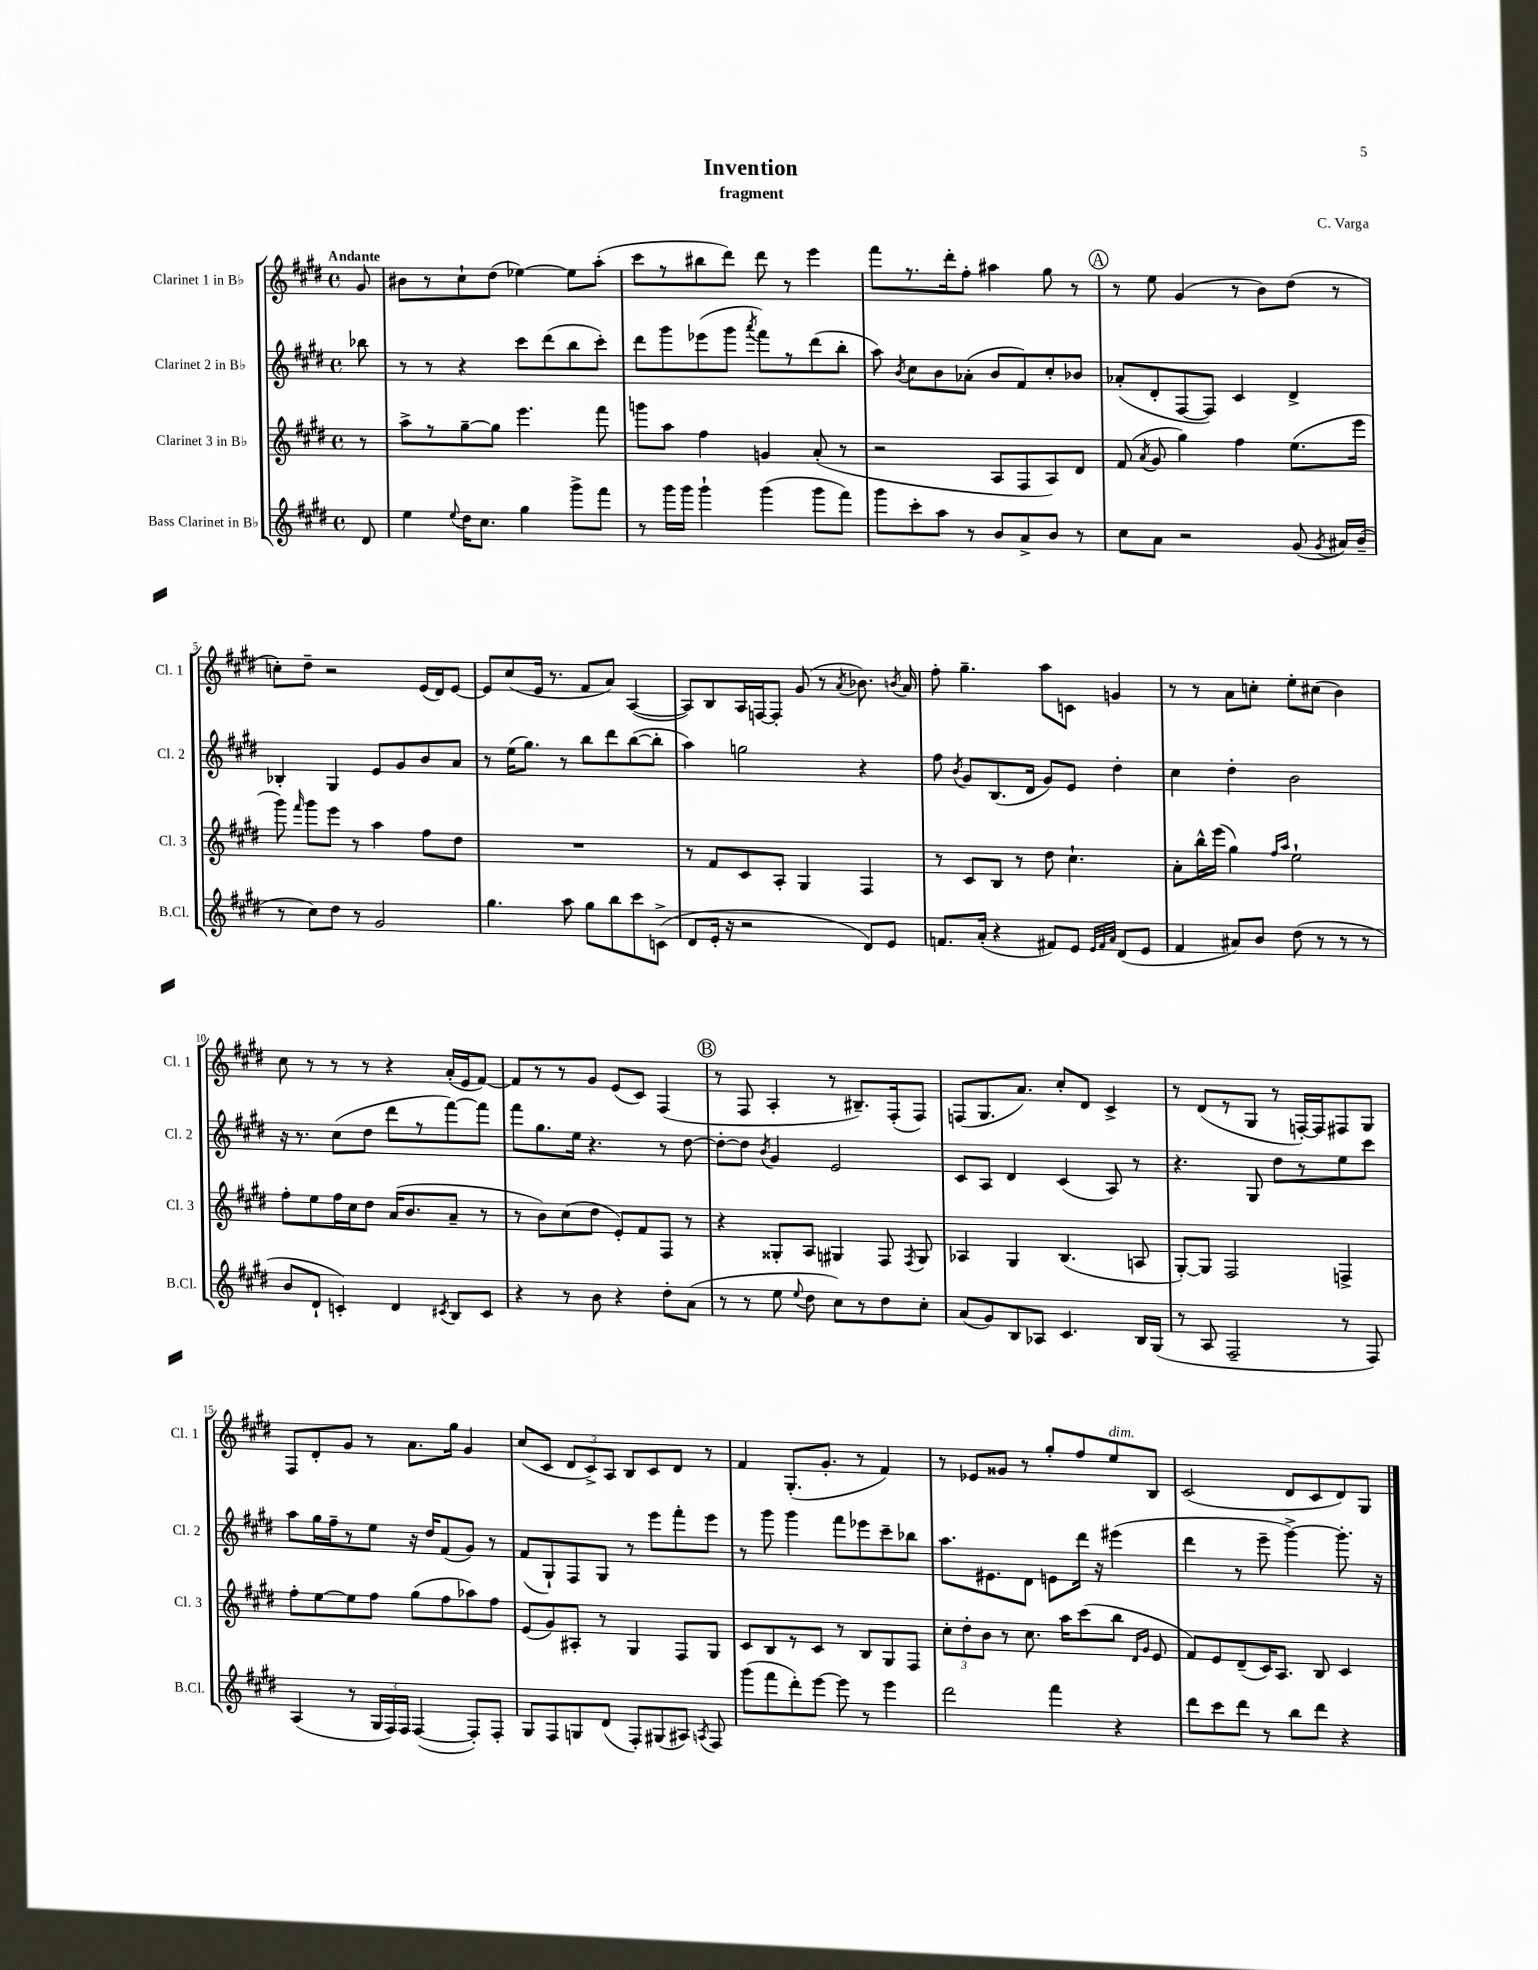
\header { title = "Invention" composer = "C. Varga" subtitle = "fragment" }
<<
\new StaffGroup <<
\new Staff = "s0" \with { instrumentName = "Clarinet 1 in Bb" shortInstrumentName = "Cl. 1" } {
    \clef treble \key e \major \defaultTimeSignature \time 4/4 \partial 8 \tempo "Andante"
    \autoBeamOff gis'8 |
    bis'8[ r8 cis''8-! dis''8]( ees''4~) ees''8[ a''8]-.( |
    cis'''8[ r8 bis''8 dis'''8]) dis'''8 r8 e'''4 |
    fis'''8[ r8. dis'''16-. fis''8]-. ais''4 gis''8 r8 |
    \mark \markup { \circle "A" } r8 e''8 gis'4( r8 b'8[) dis''8]( r8 |
    c''8[-.) dis''8]-- r2 e'16[( dis'16) e'8]~ |
    e'8[ cis''8( e'16] r8. fis'8[ a'8]) a4~( |
    a8[) b8 a16 f16~ f8]-. gis'8( r8 \acciaccatura { a'8 } bes'8.) \acciaccatura { b'8 } a'16 |
    fis''8-. gis''4.-- a''8[ c'8] g'4 |
    r8 r8 a'8[ c''8]-. e''8[-. cis''8]( b'4) |
    cis''8 r8 r8 r8 r4 a'16[-.( e'16 fis'8]~) |
    fis'8[ r8 r8 gis'8] e'8[( cis'8]) fis4( |
    \mark \markup { \circle "B" } r8 fis8 a4-. r8 bis8.[--) fis16-.( fis8]) |
    f8[( gis8. a'8.]) cis''8[-. dis'8] cis'4-> |
    r8 dis'8[( r8 gis8] r8 f16[~-.) f16 fis8 gis8] |
    fis8[ dis'8-. gis'8] r8 a'8.[ gis''16] gis'4 |
    cis''8[( cis'8] \tuplet 3/2 { dis'8[ cis'8->) a8] } b8[ cis'8 dis'8] r8 |
    fis'4 gis8.[-.( gis'8.]-. r8 fis'4) |
    r8 ees'8[ gisis'8] r8 gis''8[-. fis''8 e''8^\markup { \italic "dim." } b8] |
    cis'2( dis'8[ cis'8 dis'8) gis8] \bar "|." |
}
\new Staff = "s1" \with { instrumentName = "Clarinet 2 in Bb" shortInstrumentName = "Cl. 2" } {
    \clef treble \key e \major \defaultTimeSignature \time 4/4 \partial 8
    \autoBeamOff bes''8 |
    r8 r8 r4 cis'''8[ dis'''8( b''8 cis'''8]-.) |
    dis'''8[ gis'''8 ees'''8( gis'''8] \acciaccatura { a'''8 } fis'''8[) r8 dis'''8( b''8]-. |
    a''8) \acciaccatura { b'8 } cis''8[ b'8 aes'8]-.( b'8[ fis'8) cis''8-. bes'8] |
    \mark \markup { \circle "A" } aes'8[-.( dis'8-. fis8~ fis8]) cis'4 dis'4-> |
    bes4-. gis4 e'8[ gis'8 b'8 a'8] |
    r8 e''16[( gis''8.]) r8 b''8[ dis'''8 b''8~( b''8]-. |
    a''4) g''2 r4 |
    fis''8 \acciaccatura { b'8 } gis'8[ b8.( dis'16] gis'8[) e'8] dis''4-. |
    cis''4 dis''4-. b'2 |
    r16 r8. cis''8[( dis''8] dis'''8[ r8 fis'''8~) fis'''8] |
    fis'''8[ gis''8. e''16] r4. r8 dis''8~ |
    \mark \markup { \circle "B" } dis''8[~-. dis''8] \acciaccatura { b'8 } gis'4 e'2 |
    cis'8[ a8] dis'4 cis'4( a8) r8 |
    r4. gis8 dis''8[ r8 e''8 cis'''8] |
    a''8[ gis''16 fis''16-- r8 e''8] r16 dis''16[ fis'8( gis'8]) r8 |
    fis'8[( gis8-!) fis8 gis8] r8 e'''8[ fis'''8-. e'''8] |
    r8 gis'''8 gis'''4 fis'''8[ ees'''8 cis'''8-- bes''8] |
    a''8.[ eis'8. dis'8] e'8[ dis'''16] r16 eis'''4( |
    dis'''4 r8 e'''8-- gis'''4~->) gis'''8.-. r16 \bar "|." |
}
\new Staff = "s2" \with { instrumentName = "Clarinet 3 in Bb" shortInstrumentName = "Cl. 3" } {
    \clef treble \key e \major \defaultTimeSignature \time 4/4 \partial 8
    \autoBeamOff r8 |
    a''8[-> r8 gis''8~-- gis''8] e'''4. fis'''8 |
    g'''8[ a''8] fis''4 g'4 a'8-.( r8 |
    r2 a8[ fis8 a8) dis'8] |
    \mark \markup { \circle "A" } fis'8( \acciaccatura { a'8 } gis'8 gis''4) fis''4 e''8.[( e'''16] |
    gis'''8) \grace { fis'''16 } gis'''8[ e'''8] r8 a''4 fis''8[ dis''8] |
    R1 |
    r8 fis'8[ cis'8 a8]-. gis4 fis4 |
    r8 cis'8[ b8] r8 dis''8 cis''4.-! |
    a'8[-. b''16-^ e'''16]( gis''4) \grace { fis''16[ a''16] } e''2-! |
    fis''8[-. e''8 fis''16 cis''16 dis''8] a'16[( b'8. a'8]-- r8 |
    r8 b'8[) cis''8( dis''8] e'8[-.) fis'8 fis8] r8 |
    \mark \markup { \circle "B" } r4 gisis8[-. a8] gis4 fis8 \acciaccatura { fis8 } gis8 |
    aes4 gis4 b4.( a8 |
    gis8[~-.) gis8] fis2 f4-> |
    fis''8[-. e''8~ e''8 fis''8] gis''8[( fis''8 aes''8) fis''8] |
    e'8[( gis'8) ais8]-. r8 gis4 fis8[ gis8] |
    cis'8[ b8 r8 cis'8] r8 b8[ gis8 fis8] |
    \tuplet 3/2 { cis''8[-. dis''8-. b'8] } r8 cis''8. a''16[ cis'''8( b''8] \grace { dis'16[ gis'16] } e'8 |
    fis'8[) e'8 dis'8--( cis'16) a8.] b8 cis'4 \bar "|." |
}
\new Staff = "s3" \with { instrumentName = "Bass Clarinet in Bb" shortInstrumentName = "B.Cl." } {
    \clef treble \key e \major \defaultTimeSignature \time 4/4 \partial 8
    \autoBeamOff dis'8 |
    e''4 \appoggiatura { e''8 } dis''16[ cis''8.] gis''4 gis'''8[-> fis'''8] |
    r8 gis'''16[ gis'''16] gis'''4-! gis'''4( gis'''8[ fis'''8]) |
    gis'''8[ cis'''8-. a''8] r8 b'8[ a'8-> b'8] r8 |
    \mark \markup { \circle "A" } cis''8[ a'8] r2 gis'8( \acciaccatura { gis'8 } ais'16[) b'16]--( |
    r8 cis''8[) dis''8] r8 gis'2 |
    gis''4. a''8 gis''8[ b''8 cis'''8 c'8]->( |
    dis'8[ e'16]-. r16 r2 dis'8[) e'8] |
    f'8.[ a'16]-.( r4 fis'8[) e'8] \grace { e'32[ fis'32 a'32] } dis'8[( e'8] |
    fis'4 ais'8[) b'8] dis''8( r8 r8 r8 |
    b'8[ dis'8]-! c'4-.) dis'4 \acciaccatura { cis'8 } b8[ cis'8] |
    r4 r8 b'8 r4 dis''8[-. a'8]( |
    \mark \markup { \circle "B" } r8 r8 e''8 \appoggiatura { e''8 } dis''8 cis''8[) r8 dis''8 cis''8]-. |
    a'8[( gis'8) b8 aes8] cis'4. b16[ gis16]( |
    r8 a8 fis2-- r8 fis8) |
    a4( r8 \tuplet 3/2 { gis16[ fis16) fis16] } fis4~( fis8[-.) fis8]-. |
    gis8[ fis8 g8 dis'8]( fis8[-.) gis8( ais8]) \acciaccatura { a8 } fis8 |
    gis'''8[( fis'''8 dis'''8-.) e'''8]~ e'''8 r8 e'''4 |
    dis'''2 fis'''4 r4 |
    dis'''8[ cis'''8 dis'''8] r8 b''8[ dis'''8] r4 \bar "|." |
}
>>
>>
